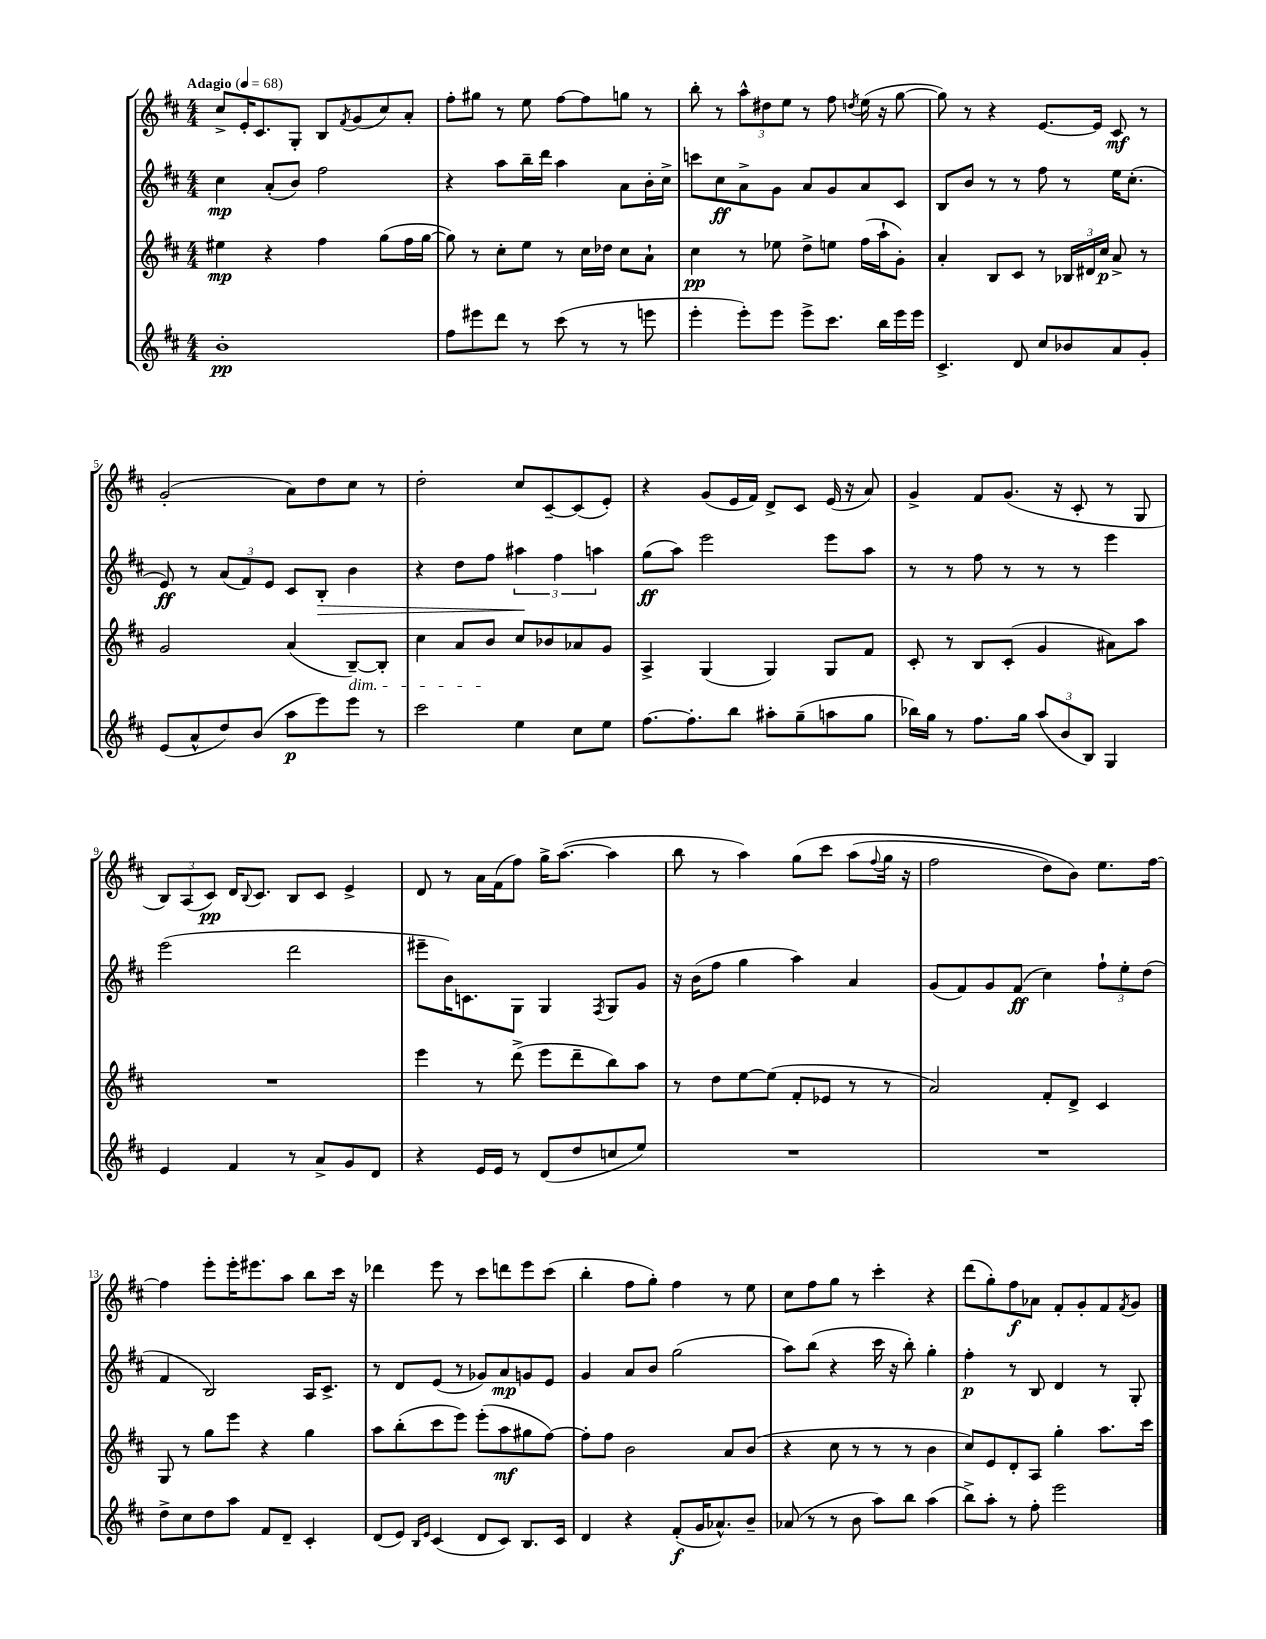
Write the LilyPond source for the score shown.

<<
\new StaffGroup <<
\new Staff = "s0" {
    \clef treble \key d \major \numericTimeSignature \time 4/4 \tempo "Adagio" 4 = 68
    cis''8-> e'16-. cis'8. g8-. b8 \acciaccatura { fis'8 } g'8( cis''8) a'8-. |
    fis''8-. gis''8 r8 e''8 fis''8~ fis''8 g''8 r8 |
    b''8-. r8 \tuplet 3/2 { a''8-^ dis''8 e''8 } r8 fis''8 \acciaccatura { d''8 } e''16( r16 g''8~ |
    g''8) r8 r4 e'8.~ e'16 cis'8\mf r8 |
    g'2-.( a'8) d''8 cis''8 r8 |
    d''2-. cis''8 cis'8~-- cis'8( e'8-.) |
    r4 g'8( e'16 fis'16) d'8-> cis'8 e'16( r16 a'8) |
    g'4-> fis'8 g'8.( r16 cis'8-. r8 g8 |
    \tuplet 3/2 { b8) a8( cis'8\pp) } d'16 \appoggiatura { b8 } cis'8. b8 cis'8 e'4-> |
    d'8 r8 a'16 fis'16( fis''8) g''16-> a''8.~( a''4 |
    b''8 r8 a''4) g''8\( cis'''8 a''8( \appoggiatura { fis''8 } g''16 r16 |
    fis''2 d''8) b'8\) e''8. fis''16~ |
    fis''4 e'''8-. e'''16-. eis'''8. a''8 b''8 cis'''16 r16 |
    des'''4 e'''8 r8 cis'''8 d'''8 e'''8 cis'''8( |
    b''4-. fis''8 g''8-.) fis''4 r8 e''8 |
    cis''8 fis''8 g''8 r8 cis'''4-. r4 |
    d'''8( g''8-.) fis''8\f aes'8 fis'8-. g'8-. fis'8 \acciaccatura { fis'8 } g'8 \bar "|." |
}
\new Staff = "s1" {
    \clef treble \key d \major \numericTimeSignature \time 4/4
    cis''4\mp a'8-.( b'8) fis''2 |
    r4 a''8 b''16-- d'''16 a''4 a'8 b'16-. cis''16-> |
    c'''8 cis''8\ff a'8-> g'8 a'8 g'8 a'8 cis'8 |
    b8 b'8 r8 r8 fis''8 r8 e''16 cis''8.-.( |
    e'8\ff) r8 \tuplet 3/2 { a'8( fis'8) e'8 } cis'8 b8-.\> b'4 |
    r4 d''8 fis''8 \tuplet 3/2 { ais''4\! fis''4 a''4 } |
    g''8\ff( a''8) e'''2 e'''8 a''8 |
    r8 r8 fis''8 r8 r8 r8 e'''4 |
    e'''2( d'''2 |
    eis'''8-- b'16) c'8. g8 g4 \acciaccatura { fis8 } g8 g'8 |
    r16 b'16( fis''8 g''4 a''4) a'4 |
    g'8( fis'8) g'8 fis'8\ff( cis''4) \tuplet 3/2 { fis''8-! e''8-. d''8( } |
    fis'4 b2) a16 cis'8.-> |
    r8 d'8 e'8( r8 ges'8) a'8\mp g'8 e'8 |
    g'4 a'8 b'8 g''2( |
    a''8) b''8( r4 cis'''16 r16 b''8-.) g''4-. |
    fis''4-.\p r8 b8 d'4 r8 g8-. \bar "|." |
}
\new Staff = "s2" {
    \clef treble \key d \major \numericTimeSignature \time 4/4
    eis''4\mp r4 fis''4 g''8( fis''16 g''16~ |
    g''8) r8 cis''8-. e''8 r8 cis''16 des''16 cis''8 a'8-! |
    cis''4\pp r8 ees''8 d''8-> e''8 fis''16( a''16-! g'8-.) |
    a'4-. b8 cis'8 r8 \tuplet 3/2 { bes16 dis'16 cis''16\p } a'8-> r8 |
    g'2 a'4( b8~--\dim) b8-. |
    cis''4 a'8 b'8\! cis''8 bes'8 aes'8 g'8 |
    a4-> g4( g4) g8 fis'8 |
    cis'8-. r8 b8 cis'8-.( g'4 ais'8) a''8 |
    R1 |
    e'''4 r8 d'''8->( e'''8 d'''8-- b''8) a''8 |
    r8 d''8 e''8~ e''8( fis'8-. ees'8 r8 r8 |
    a'2) fis'8-. d'8-> cis'4 |
    g8 r8 g''8 e'''8 r4 g''4 |
    a''8 b''8-.( cis'''8 e'''8) e'''8-.( a''8\mf gis''8 fis''8~) |
    fis''8-. fis''8 b'2 a'8 b'8( |
    r4 cis''8 r8 r8 r8 b'4 |
    cis''8) e'8 d'8-. a8 g''4-. a''8. cis'''16 \bar "|." |
}
\new Staff = "s3" {
    \clef treble \key d \major \numericTimeSignature \time 4/4
    b'1-.\pp |
    fis''8 eis'''8 d'''8 r8 cis'''8( r8 r8 e'''8 |
    e'''4-. e'''8-.) e'''8 e'''8-> cis'''8. b''16 e'''16 e'''16 |
    cis'4.-> d'8 cis''8 bes'8 a'8 g'8-. |
    e'8( a'8-^ d''8) b'8( a''8\p e'''8) e'''8 r8 |
    cis'''2 e''4 cis''8 e''8 |
    fis''8.~ fis''8.-. b''8 ais''8-. g''8--( a''8 g''8 |
    bes''16) g''16 r8 fis''8. g''16 \tuplet 3/2 { a''8( b'8 b8) } g4 |
    e'4 fis'4 r8 a'8-> g'8 d'8 |
    r4 e'16 e'16 r8 d'8( d''8 c''8 e''8) |
    R1 |
    R1 |
    d''8-> cis''8 d''8 a''8 fis'8 d'8-- cis'4-. |
    d'8( e'8) \grace { b16 e'16 } cis'4( d'8 cis'8) b8. cis'16 |
    d'4 r4 fis'8-.\f( g'16 aes'8.-^) b'8-- |
    aes'8( r8 r8 b'8 a''8) b''8 a''4( |
    b''8->) a''8-. r8 fis''8-. e'''2 \bar "|." |
}
>>
>>
